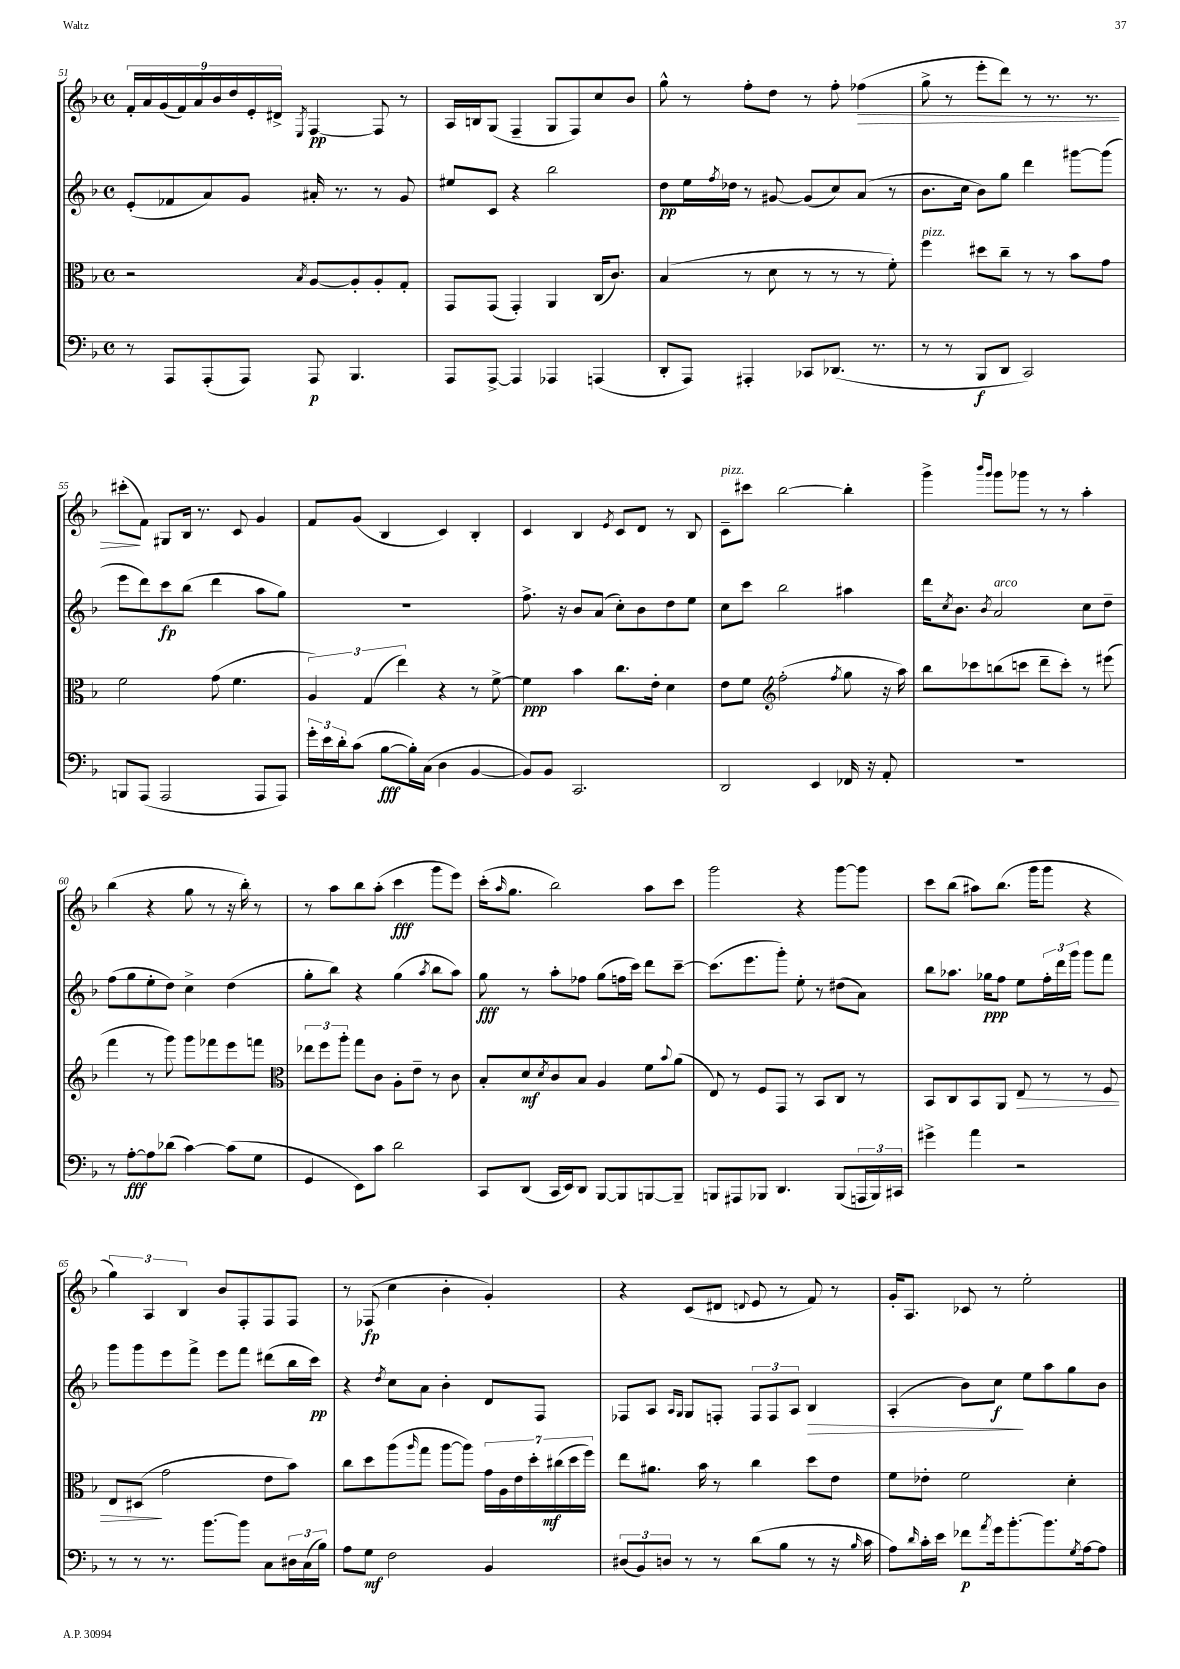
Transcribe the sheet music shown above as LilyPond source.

<<
\new StaffGroup <<
\new Staff = "s0" {
    \clef treble \key f \major \defaultTimeSignature \time 4/4
    \tuplet 9/8 { f'16-. a'16 g'16( f'16) a'16 bes'16 d''16 e'16-. dis'16-> } \acciaccatura { e8 } f4~\pp f8 r8 |
    a16 b16 g8( f4-- g8 f8) c''8 bes'8 |
    g''8-^ r8 f''8-. d''8 r8 f''8-. fes''4\>( |
    g''8-> r8 e'''8-. d'''8) r8 r8. r8. |
    cis'''8-.\!( f'8) gis8 bes16 r8. c'8 g'4 |
    f'8 g'8( bes4 c'4) bes4-. |
    c'4 bes4 \acciaccatura { e'8 } c'8 d'8 r8 bes8 |
    c'8--^\markup { \italic "pizz." } cis'''8 bes''2~ bes''4-. |
    g'''4-> \grace { bes'''16 g'''16 } g'''8 ges'''8 r8 r8 a''4-. |
    bes''4( r4 g''8 r8 r16 bes''16-.) r8 |
    r8 a''8 bes''8 a''8-.( c'''4\fff g'''8 e'''8) |
    c'''16-.( \grace { a''16 } g''8. bes''2) a''8 c'''8 |
    g'''2 r4 g'''8~ g'''8 |
    c'''8 bes''8( ais''8) bes''8.( g'''16 g'''8 r4 |
    \tuplet 3/2 { g''4) a4 bes4 } bes'8 f8-. f8 f8 |
    r8 fes8\fp( c''4 bes'4-. g'4-.) |
    r4 c'8( dis'8 \appoggiatura { d'8 } e'8 r8 f'8) r8 |
    g'16-. a8. ces'8 r8 e''2-. \bar "|." |
}
\new Staff = "s1" {
    \clef treble \key f \major \defaultTimeSignature \time 4/4
    e'8-.( fes'8 a'8) g'8 ais'16-. r8. r8 g'8 |
    eis''8 c'8 r4 bes''2 |
    d''8\pp e''16 \acciaccatura { f''8 } des''16 r8 gis'8~ gis'8( c''8) a'8( r8 |
    bes'8. c''16 bes'8) g''8 d'''4 gis'''8~ gis'''8( |
    e'''8 d'''8) c'''8\fp bes''8( d'''4 a''8 g''8) |
    R1 |
    f''8.-> r16 bes'8 a'8( c''8-.) bes'8 d''8 e''8 |
    c''8 c'''8 bes''2 ais''4 |
    d'''16 \acciaccatura { c''8 } bes'8. \acciaccatura { bes'8 } a'2^\markup { \italic "arco" } c''8 d''8-- |
    f''8( g''8 e''8-. d''8) c''4-> d''4( |
    g''8-. bes''8) r4 g''4( \acciaccatura { a''8 } bes''8 a''8) |
    g''8\fff r8 a''8-. fes''8 g''8( f''16 c'''16) d'''8 c'''8~-- |
    c'''8.( e'''8. g'''8-.) e''8-. r8 dis''8( a'8) |
    bes''8 aes''8. ges''16\ppp f''8 e''8 \tuplet 3/2 { f''16-. d'''16 g'''16 } g'''8 f'''8 |
    g'''8 g'''8 e'''8 f'''8-> e'''8 f'''8 dis'''8( bes''16 c'''16\pp) |
    r4 \acciaccatura { d''8 } c''8 a'8 bes'4-. d'8 f8 |
    fes8 a8 \grace { a16 g16 } g8 f8-. \tuplet 3/2 { f8 f8 a8 } bes4\> |
    a4-.( bes'8) c''8\f\! e''8 a''8 g''8 bes'8 \bar "|." |
}
\new Staff = "s2" {
    \clef alto \key f \major \defaultTimeSignature \time 4/4
    r2 \acciaccatura { bes8 } a8~ a8-. a8-. g8-. |
    g,8 g,8( g,4-.) a,4 c16( c'8.) |
    bes4( r8 d'8 r8 r8 r8 f'8-.) |
    f''4^\markup { \italic "pizz." } dis''8 c''8-- r8 r8 bes'8 g'8 |
    f'2 g'8( f'4. |
    \tuplet 3/2 { a4) g4( e''4) } r4 r8 f'8~-> |
    f'4\ppp bes'4 c''8. e'16-. d'4 |
    e'8 f'8 \clef treble f''2-.( \acciaccatura { f''8 } g''8 r16 a''16) |
    bes''8 ces'''8 b''8( c'''8 d'''8-- c'''8-.) r8 eis'''8( |
    f'''4 r8 g'''8) g'''8 fes'''8 e'''8 f'''8 |
    \clef alto \tuplet 3/2 { ees''8 f''8 a''8-. } g''8 c'8 a8-. e'8-- r8 c'8 |
    bes8-. d'8\mf \acciaccatura { d'8 } c'8 bes8 a4 f'8 \appoggiatura { bes'8 } a'8( |
    e8) r8 f8 g,8 r8 bes,8 c8 r8 |
    bes,8 c8 bes,8 a,8 e8\> r8 r8 f8 |
    e8 dis8\!( g'2 e'8 bes'8) |
    c''8 d''8 a''8( \grace { a''16 } g''8 a''8~ a''8) \tuplet 7/4 { g'16 a16 e'16 d''16-. cis''16\mf( d''16 f''16) } |
    e''8 ais'8. bes'16 r8 c''4 d''8 e'8 |
    f'8 ees'8-. f'2 d'4-. \bar "|." |
}
\new Staff = "s3" {
    \clef bass \key f \major \defaultTimeSignature \time 4/4
    r8 a,,8 a,,8-.( a,,8) a,,8\p bes,,4. |
    a,,8 a,,8~-> a,,4 aes,,4 a,,4( |
    d,8-. a,,8) ais,,4-. ces,8 des,8.( r8. |
    r8 r8 bes,,8\f d,8 c,2) |
    b,,8 a,,8( a,,2 a,,8 a,,8) |
    \tuplet 3/2 { g'16-. e'16 d'16-. } c'8( bes8~\fff bes16-.) c16( d4 bes,4~ |
    bes,8) bes,8 c,2. |
    d,2 e,4 fes,16 r16 a,8-. |
    R1 |
    r8 a8~-.\fff a8 des'8( c'4~) c'8( g8 |
    g,4 e,8) c'8 d'2 |
    c,8 d,8( c,16 e,16) d,8 bes,,8~ bes,,8 b,,8~ b,,8-- |
    b,,8 ais,,8 bes,,8 d,4. bes,,8( \tuplet 3/2 { a,,16 bes,,16) cis,16 } |
    gis'4-> a'4 r2 |
    r8 r8 r8. bes'8.~ bes'8 c8 \tuplet 3/2 { dis16 c16( bes16) } |
    a8 g8\mf f2 bes,4 |
    \tuplet 3/2 { dis8( bes,8) d8 } r8 r8 d'8( bes8 r8 r16 \grace { bes16 } c'16 |
    a8) \grace { d'16 } c'16-. e'16 fes'8\p \acciaccatura { a'8 } g'16 bes'8.~-. bes'8. \acciaccatura { g8 } a16~ a8 \bar "|." |
}
>>
>>
\layout { \context { \Score currentBarNumber = #51 } }
